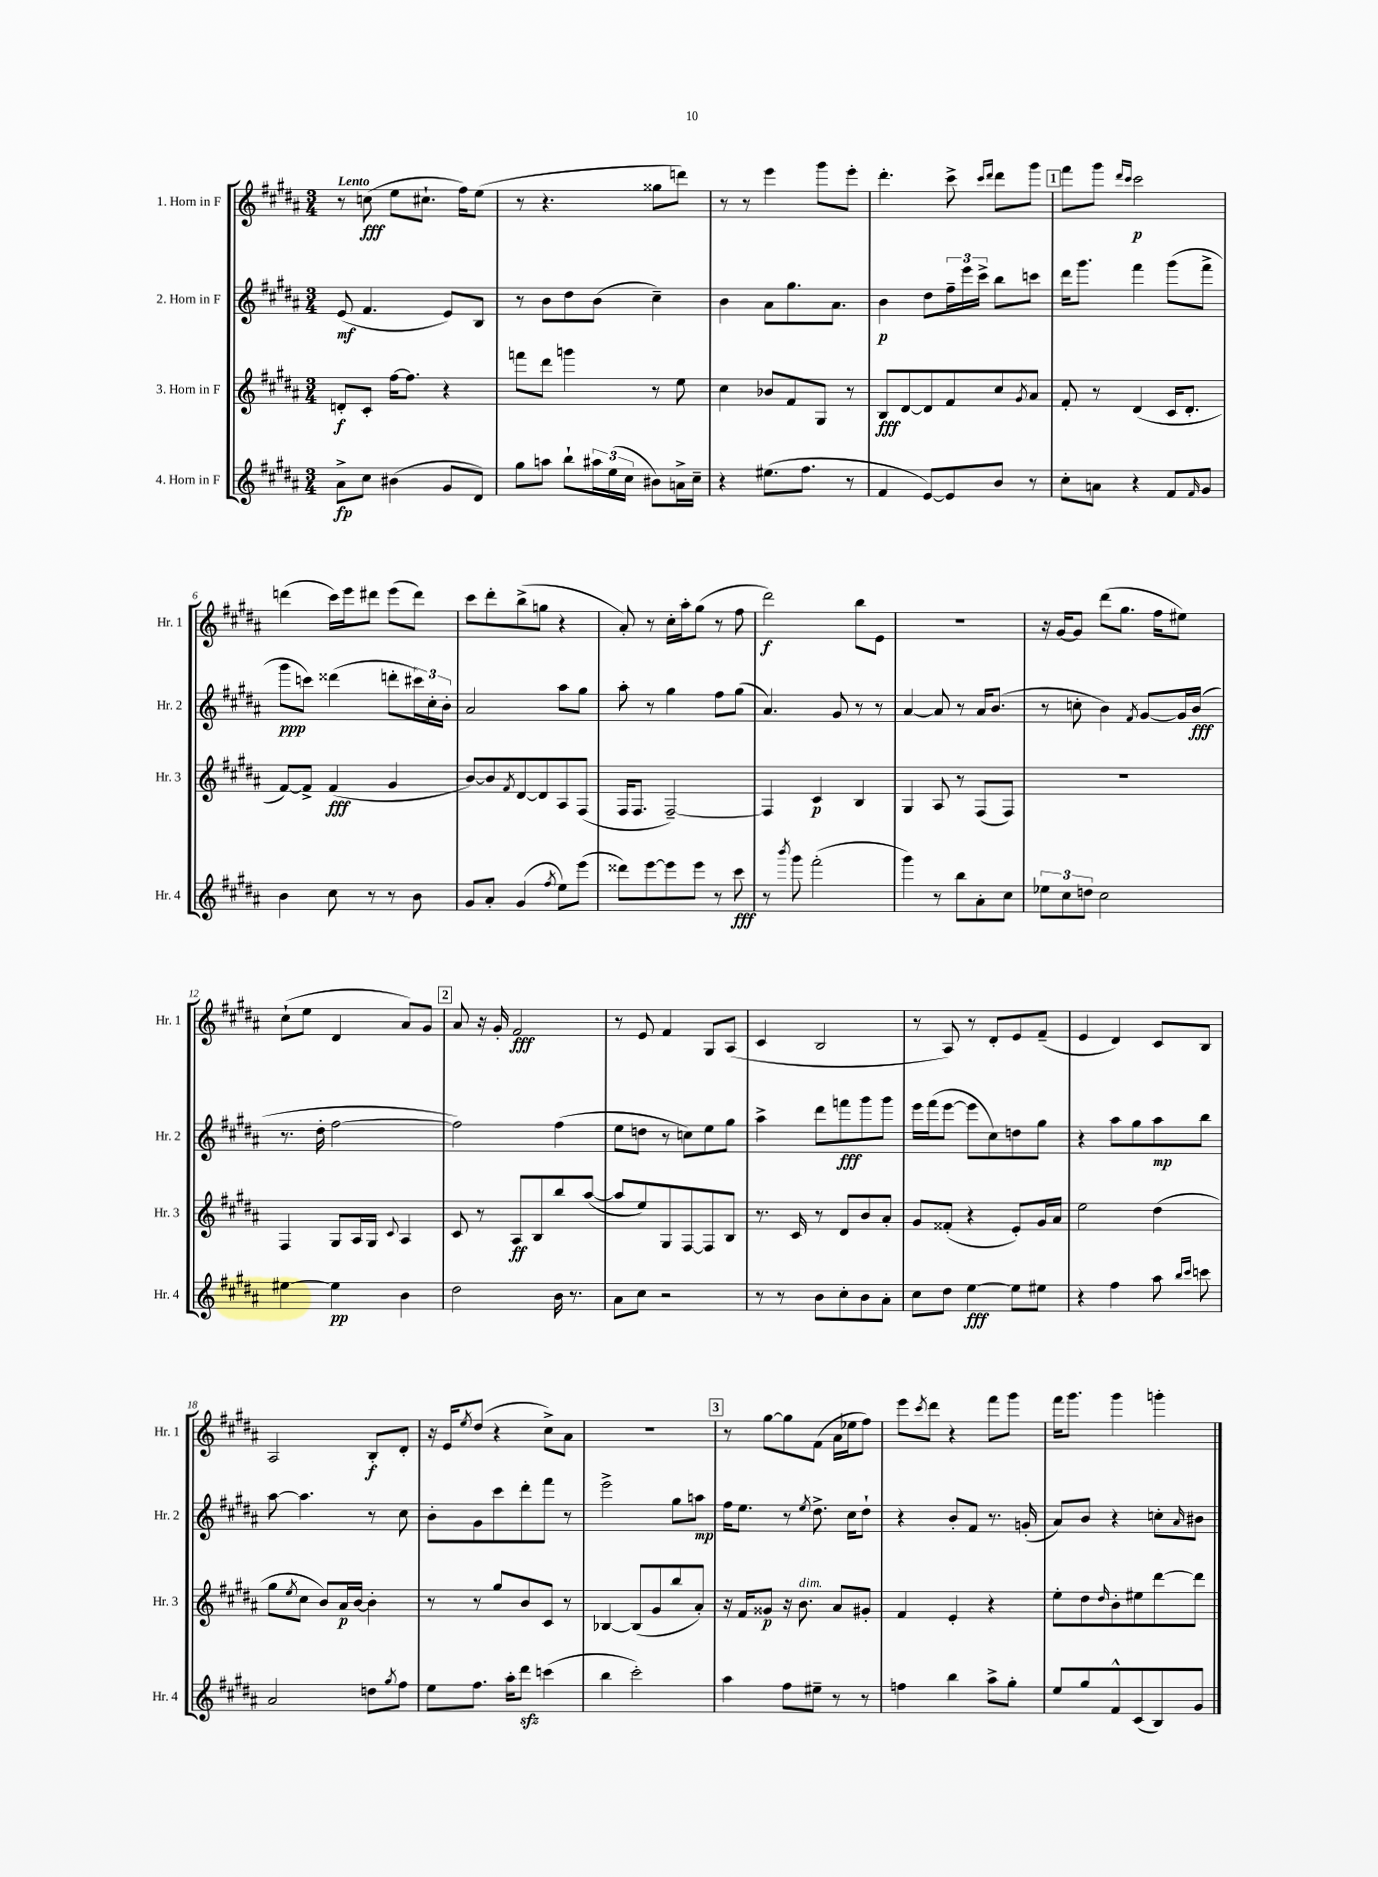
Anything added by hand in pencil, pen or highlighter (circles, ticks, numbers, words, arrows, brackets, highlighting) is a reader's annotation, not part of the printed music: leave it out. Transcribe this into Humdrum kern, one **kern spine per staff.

**kern	**dynam	**kern	**dynam	**kern	**dynam	**kern	**dynam
*part4	*part4	*part3	*part3	*part2	*part2	*part1	*part1
*staff4	*staff4	*staff3	*staff3	*staff2	*staff2	*staff1	*staff1
*I"4. Horn in F	*	*I"3. Horn in F	*	*I"2. Horn in F	*	*I"1. Horn in F	*
*I'Hr. 4	*	*I'Hr. 3	*	*I'Hr. 2	*	*I'Hr. 1	*
*clefG2	*	*clefG2	*	*clefG2	*	*clefG2	*
*k[f#c#g#d#a#]	*	*k[f#c#g#d#a#]	*	*k[f#c#g#d#a#]	*	*k[f#c#g#d#a#]	*
*M3/4	*	*M3/4	*	*M3/4	*	*M3/4	*
=1	=1	=1	=1	=1	=1	=1	=1
!	!	!	!	!	!	!LO:TX:a:B:t=Lento	!
8a#^\L	fp	8dn'/L	f	(8e/	mf	8r	.
8cc#\J	.	8c#'/J	.	4.f#/	.	(8ccn\	fff
(4b#X\	.	[16ff#\KL	.	.	.	8ee\L	.
.	.	8.ff#\J]	.	.	.	.	.
.	.	.	.	.	.	8.cc#X`\J	.
8g#/L	.	4r	.	8e/L)	.	.	.
.	.	.	.	.	.	16ff#\KL)	.
8d#/J)	.	.	.	8B/J	.	(8ee\J	.
=2	=2	=2	=2	=2	=2	=2	=2
8gg#\L	.	8fffn\L	.	8r	.	8r	.
8aan\J	.	8ddd#\J	.	8b\L	.	4.r	.
8bb`\L	.	4gggn\	.	8dd#\	.	.	.
24aa#X\L	.	.	.	(8b\J	.	.	.
(24ee\	.	.	.	.	.	.	.
24cc#\JJ	.	.	.	.	.	.	.
8b#X\L)	.	8r	.	4cc#~\)	.	8gg##X\L	.
16an^\L	.	8ee\	.	.	.	8dddn\J)	.
16cc#~\JJ	.	.	.	.	.	.	.
=3	=3	=3	=3	=3	=3	=3	=3
4r	.	4cc#\	.	4b\	.	8r	.
.	.	.	.	.	.	8r	.
(8.ee#X\L	.	8b-X/L	.	8a#\L	.	4eee\	.
.	.	8f#/	.	8.gg#\	.	.	.
8.ff#\J	.	.	.	.	.	.	.
.	.	8G#/J	.	.	.	8ggg#\L	.
.	.	.	.	8.a#\J	.	.	.
8r	.	8r	.	.	.	8eee'\J	.
=4	=4	=4	=4	=4	=4	=4	=4
4f#/	.	8B/L	fff	4b\	p	4.ddd#'\	.
.	.	[8d#/	.	.	.	.	.
[8e/L)	.	8d#/]	.	8dd#\L	.	.	.
8e/]	.	8f#/	.	24ff#~\L	.	8ccc#^\	.
.	.	.	.	24eee\	.	.	.
.	.	.	.	24ccc#^\JJ	.	.	.
.	.	.	.	.	.	16qqccc#/LL	.
.	.	.	.	.	.	16qqddd#/JJ	.
8b/J	.	8cc#/	.	8bb\L	.	8ddd#\L	.
.	.	8qg#/	.	.	.	.	.
8r	.	8a#/J	.	8cccn\J	.	8ggg#\J	.
!!LO:REH:place=s1:t=1
=5	=5	=5	=5	=5	=5	=5	=5
8cc#'\L	.	8f#'/	.	16ddd#\KL	.	8fff#\L	.
.	.	.	.	8.ggg#\J	.	.	.
8an\J	.	8r	.	.	.	8ggg#\J	.
.	.	.	.	.	.	16qqddd#/LL	.
.	.	.	.	.	.	16qqccc#/JJ	.
4r	.	(4d#/	.	4fff#\	.	2ccc#\	p
8f#/L	.	16c#/KL	.	(8ggg#\L	.	.	.
.	.	8.d#'/J	.	.	.	.	.
16qqf#/	.	.	.	.	.	.	.
8g#/J	.	.	.	8fff#^\J	.	.	.
!!LO:LB:g=z
=6	=6	=6	=6	=6	=6	=6	=6
4b\	.	[8f#/L)	.	8ggg#\L	ppp	(4dddn\	.
.	.	8f#^/J]	.	8cccn\J)	.	.	.
8cc#\	.	(4f#/	fff	(4ddd##X\	.	16ccc#\LL)	.
.	.	.	.	.	.	16eee\J	.
8r	.	.	.	.	.	8ddd#X\J	.
8r	.	4g#/	.	8dddn'\L	.	(8eee\L	.
8b\	.	.	.	24ccc#X\L)	.	8ddd#\J)	.
.	.	.	.	24cc#'\	.	.	.
.	.	.	.	24b'\JJ	.	.	.
=7	=7	=7	=7	=7	=7	=7	=7
8g#/L	.	[8b/L)	.	2a#/	.	8ccc#\L	.
8a#'/J	.	8b/]	.	.	.	8ddd#'\	.
.	.	8qf#/	.	.	.	.	.
(4g#/	.	[8d#/	.	.	.	(8bb^\	.
.	.	8d#/]	.	.	.	8ggn\J	.
8qff#/	.	.	.	.	.	.	.
8ee\L)	.	8A#/	.	8aa#\L	.	4r	.
(8eee\J	.	(8F#/J	.	8gg#\J	.	.	.
=8	=8	=8	=8	=8	=8	=8	=8
8ddd##X\L)	.	16F#/KL	.	8aa#'\	.	8a#'/)	.
.	.	8.F#/J	.	.	.	.	.
[8eee\	.	.	.	8r	.	8r	.
8eee\]	.	[2F#~/)	.	4gg#\	.	16cc#'\LL	.
.	.	.	.	.	.	16aa#'\J	.
8eee\J	.	.	.	.	.	(8gg#\J	.
8r	.	.	.	8ff#\L	.	8r	.
8ccc#\	fff	.	.	(8gg#\J	.	8ff#\	.
=9	=9	=9	=9	=9	=9	=9	=9
8r	.	4F#/]	.	4.a#/)	.	2ddd#\)	f
8qbbb/	.	.	.	.	.	.	.
8ggg#\	.	.	.	.	.	.	.
(2fff#'\	.	4c#/	p	.	.	.	.
.	.	.	.	8g#/	.	.	.
.	.	4B/	.	8r	.	8bb\L	.
.	.	.	.	8r	.	8e\J	.
=10	=10	=10	=10	=10	=10	=10	=10
4ggg#\)	.	4G#/	.	[4a#/	.	2.r	.
8r	.	8A#/	.	8a#/]	.	.	.
8bb\L	.	8r	.	8r	.	.	.
8a#'\	.	(8F#/L	.	16a#/KL	.	.	.
.	.	.	.	(8.b/J	.	.	.
8cc#\J	.	8F#/J)	.	.	.	.	.
=11	=11	=11	=11	=11	=11	=11	=11
12ee-X\L	.	2.r	.	8r	.	16r	.
.	.	.	.	.	.	[16g#/KL	.
12cc#\	.	.	.	.	.	.	.
.	.	.	.	8ccn'\	.	8g#/J]	.
12ddn\J	.	.	.	.	.	.	.
2cc#\	.	.	.	4b\)	.	(8ddd#\L	.
.	.	.	.	.	.	8.gg#\J	.
.	.	.	.	8qf#/	.	.	.
.	.	.	.	[8g#/L	.	.	.
.	.	.	.	.	.	16ff#\KL	.
.	.	.	.	16g#/L]	.	8ee#X\J)	.
.	.	.	.	(16b/JJ	fff	.	.
!!LO:LB:g=z
=12	=12	=12	=12	=12	=12	=12	=12
[4ee#X\	.	4F#/	.	8.r	.	(8cc#`\L	.
.	.	.	.	.	.	8ee\J	.
.	.	.	.	16dd#'\	.	.	.
4ee#\]	pp	8G#/L	.	[2ff#\	.	4d#/	.
.	.	16A#/L	.	.	.	.	.
.	.	16G#/JJ	.	.	.	.	.
.	.	8qqc#/	.	.	.	.	.
4b\	.	4A#/	.	.	.	8a#/L)	.
.	.	.	.	.	.	8g#/J	.
!!LO:REH:place=s1:t=2
=13	=13	=13	=13	=13	=13	=13	=13
2dd#\	.	8c#/	.	2ff#\])	.	8a#/	.
.	.	8r	.	.	.	16r	.
.	.	.	.	.	.	16g#'/	.
.	.	8A#/L	ff	.	.	2f#/	fff
.	.	8B/	.	.	.	.	.
16b\	.	8bb/	.	(4ff#\	.	.	.
8.r	.	.	.	.	.	.	.
.	.	([8aa#/J	.	.	.	.	.
=14	=14	=14	=14	=14	=14	=14	=14
8a#\L	.	8aa#/L]	.	8ee\L	.	8r	.
8cc#\J	.	8ee/)	.	8ddn\J	.	8e/	.
2r	.	8G#/	.	8r	.	4f#/	.
.	.	[8F#/	.	8ccn\L)	.	.	.
.	.	8F#/]	.	8ee\	.	8G#/L	.
.	.	8B/J	.	8gg#\J	.	(8A#/J	.
=15	=15	=15	=15	=15	=15	=15	=15
8r	.	8.r	.	4aa#^\	.	4c#/	.
8r	.	.	.	.	.	.	.
.	.	16c#/	.	.	.	.	.
8b\L	.	8r	.	8ddd#\L	.	2B/	.
8cc#'\	.	8d#/L	.	8fffn\	fff	.	.
8b\	.	8b/	.	8ggg#\	.	.	.
8a#'\J	.	8a#'/J	.	8ggg#\J	.	.	.
=16	=16	=16	=16	=16	=16	=16	=16
8cc#\L	.	8g#/L	.	16eee\LL	.	8r	.
.	.	.	.	(16fff#\J	.	.	.
8dd#\J	.	(8f##X'/J	.	[8eee\J	.	8A#/)	.
[4ee\	fff	4r	.	8eee\L]	.	8r	.
.	.	.	.	8cc#\)	.	8d#'/L	.
8ee\L]	.	8e'/L)	.	8ddn\	.	8e/	.
8ee#X\J	.	16g#/L	.	8gg#\J	.	(8f#~/J	.
.	.	16a#/JJ	.	.	.	.	.
=17	=17	=17	=17	=17	=17	=17	=17
4r	.	2ee\	.	4r	.	4e/	.
4ff#\	.	.	.	8aa#\L	.	4d#/)	.
.	.	.	.	8gg#\	.	.	.
8aa#\	.	(4dd#\	.	8aa#\	mp	8c#/L	.
16qqbb/LL	.	.	.	.	.	.	.
16qqccc#/JJ	.	.	.	.	.	.	.
8cccn\	.	.	.	8bb\J	.	8B/J	.
!!LO:LB:g=z
=18	=18	=18	=18	=18	=18	=18	=18
2a#/	.	8gg#\L	.	[8aa#\	.	2A#/	.
.	.	8qee/	.	.	.	.	.
.	.	8cc#\J	.	4.aa#\]	.	.	.
.	.	8b/L)	.	.	.	.	.
.	.	16a#/L	p	.	.	.	.
.	.	[16b/JJ	.	.	.	.	.
8ddn\L	.	4b'\]	.	8r	.	8B'/L	f
8qgg#/	.	.	.	.	.	.	.
8ff#\J	.	.	.	8cc#\	.	8d#'/J	.
=19	=19	=19	=19	=19	=19	=19	=19
8ee\L	.	8r	.	8b'\L	.	16r	.
.	.	.	.	.	.	16e/KL	.
.	.	.	.	.	.	8qee/	.
8.ff#\J	.	8r	.	8g#\	.	(8dd#/J	.
.	.	8gg#/L	.	8ccc#\	.	4r	.
16aa#'\KL	.	.	.	.	.	.	.
8ddd#zz\J	.	8b/	.	8ddd#'\	.	.	.
(4cccn\	.	8c#/J	.	8fff#\J	.	8cc#^\L)	.
.	.	8r	.	8r	.	8a#\J	.
=20	=20	=20	=20	=20	=20	=20	=20
4bb\	.	[4B-X/	.	2eee^\	.	2.r	.
2ccc#'\)	.	(8B-/L]	.	.	.	.	.
.	.	8g#/	.	.	.	.	.
.	.	8bb/	.	8gg#\L	.	.	.
.	.	8a#'/J)	.	8aan\J	mp	.	.
!!LO:REH:place=s1:t=3
=21	=21	=21	=21	=21	=21	=21	=21
4aa#\	.	16r	.	16ff#\KL	.	8r	.
.	.	16f#/KL	.	8.ee\J	.	.	.
.	.	8g##X/J	p	.	.	[8gg#\L	.
8ff#\L	.	16r	.	8r	.	8gg#\]	.
!	!	!LO:TX:a:i:t=dim.	!	!	!	!	!
.	.	8.b\	.	.	.	.	.
.	.	.	.	8qee/	.	.	.
8ee#X~\J	.	.	.	8.dd#^\	.	(8f#\J	.
8r	.	8a#/L	.	.	.	16a#\LL	.
.	.	.	.	16cc#\KL	.	16ee-X\J	.
8r	.	8g#X'/J	.	8dd#`\J	.	8ff#\J)	.
=22	=22	=22	=22	=22	=22	=22	=22
4ffn\	.	4f#/	.	4r	.	8eee\L	.
.	.	.	.	.	.	8qccc#/	.
.	.	.	.	.	.	8ddd#\J	.
4bb\	.	4e'/	.	8b'/L	.	4r	.
.	.	.	.	8f#/J	.	.	.
8aa#^\L	.	4r	.	8.r	.	8fff#\L	.
8gg#'\J	.	.	.	.	.	8ggg#\J	.
.	.	.	.	(16gn'/	.	.	.
=23	=23	=23	=23	=23	=23	=23	=23
8ee/L	.	8ee'\L	.	8a#/L)	.	16fff#\KL	.
.	.	.	.	.	.	8.ggg#\J	.
8gg#/	.	8dd#\	.	8b/J	.	.	.
.	.	16qqdd#/	.	.	.	.	.
8f#^^/	.	8b'\	.	4r	.	4ggg#\	.
(8c#/	.	8ee#X\	.	.	.	.	.
8B/)	.	[8ddd#\	.	8ccn'\L	.	4gggn'\	.
.	.	.	.	16qqa#/	.	.	.
8g#/J	.	8ddd#\J]	.	8b#X\J	.	.	.
==	==	==	==	==	==	==	==
*-	*-	*-	*-	*-	*-	*-	*-
